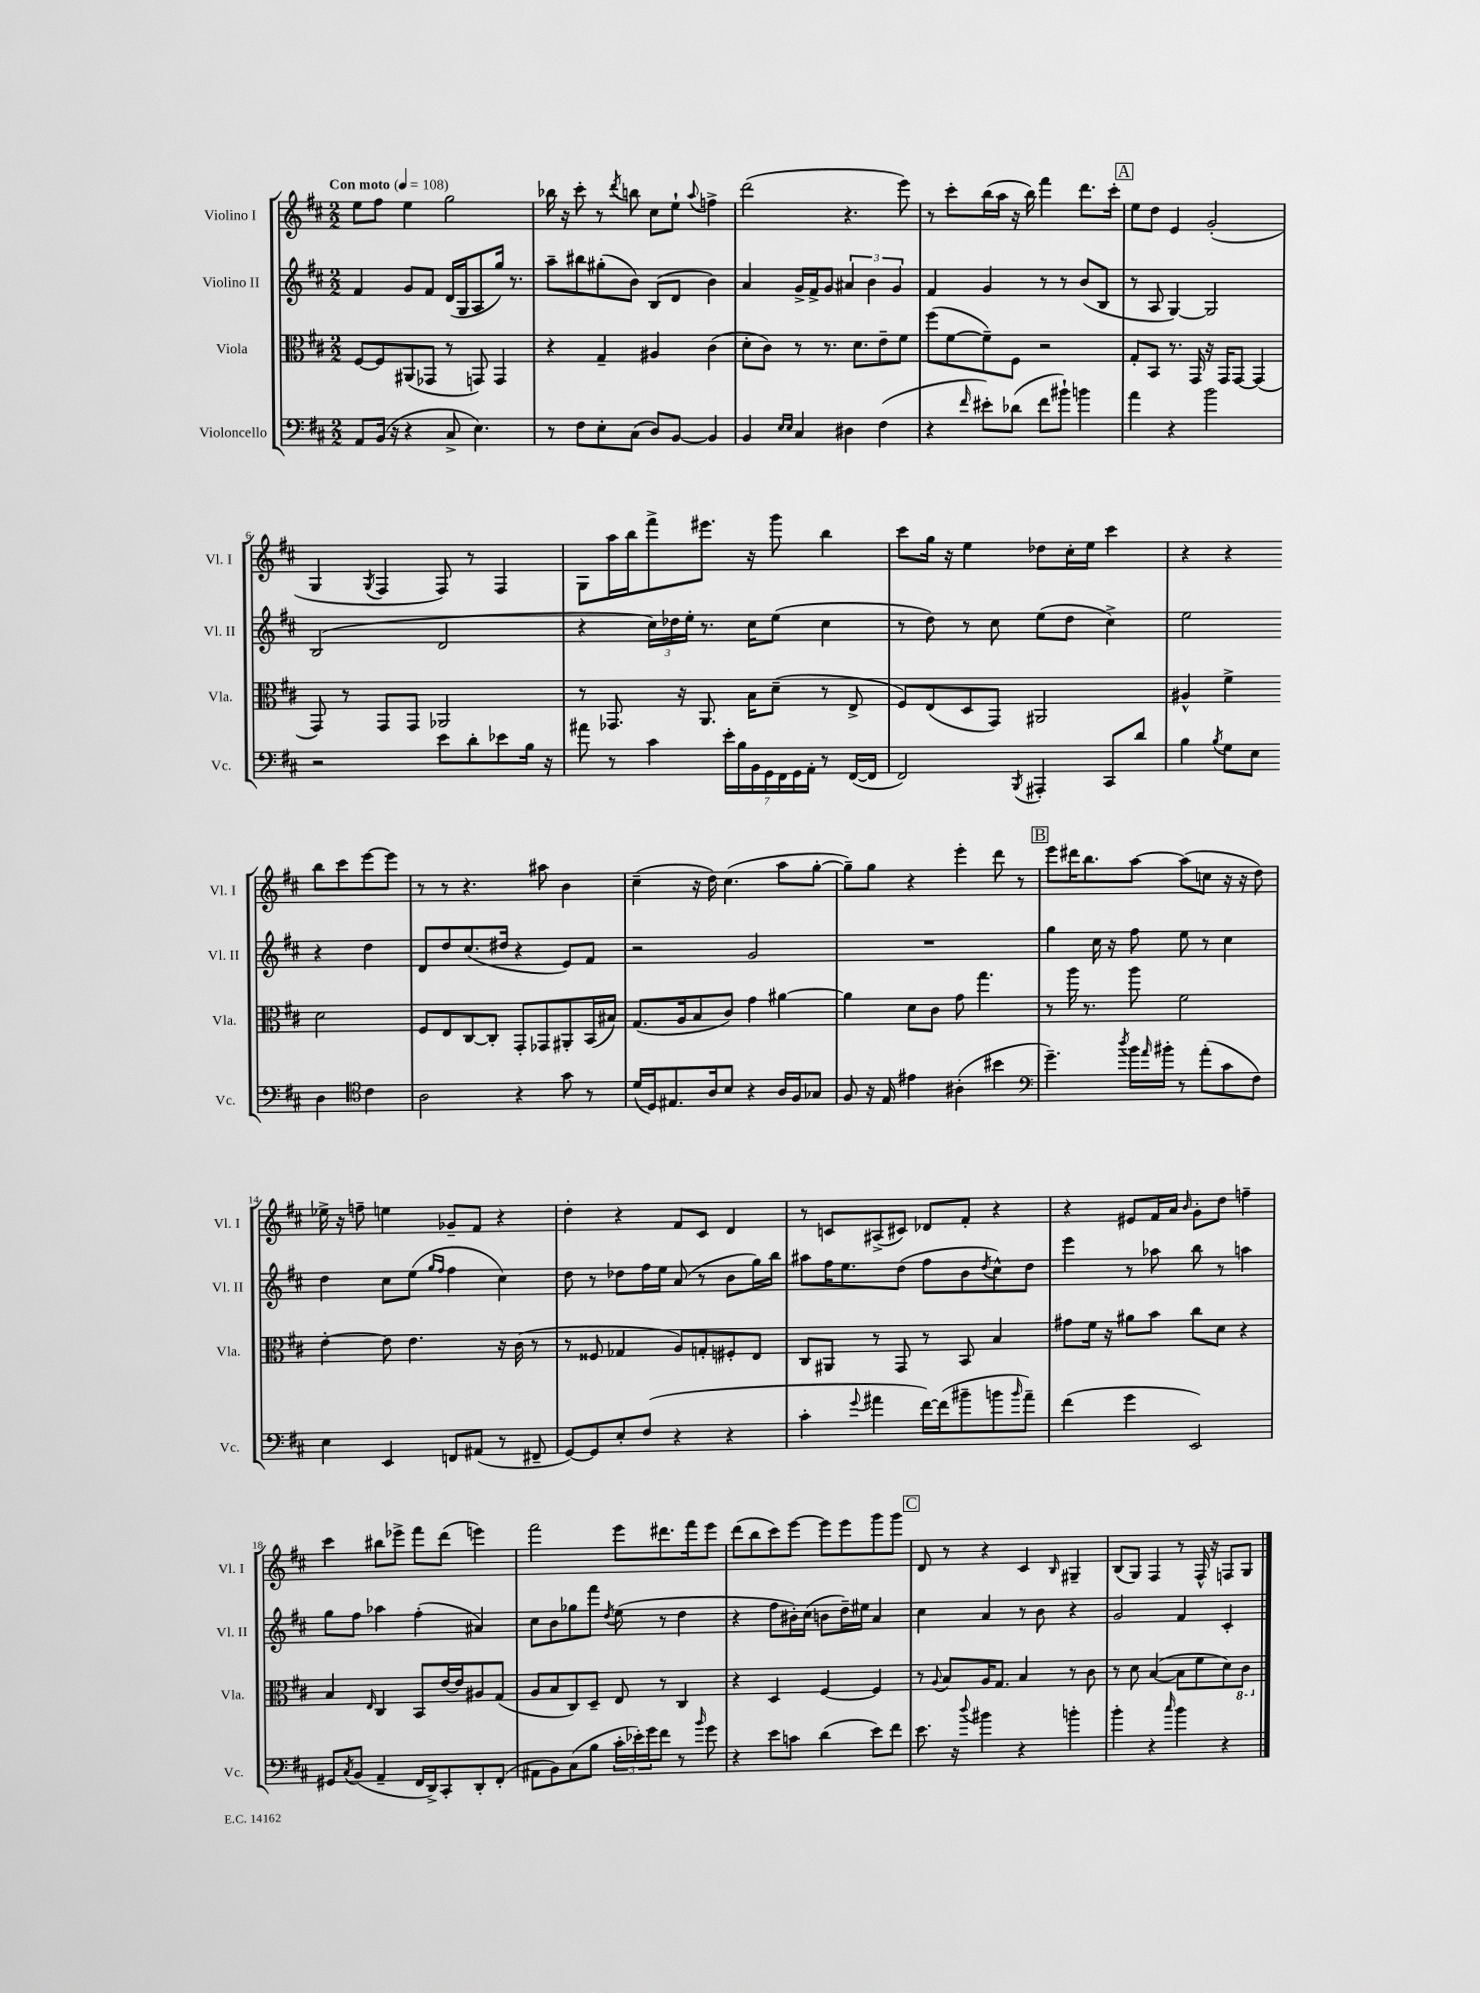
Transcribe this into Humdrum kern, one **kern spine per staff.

**kern	**kern	**kern	**kern
*staff4	*staff3	*staff2	*staff1
*clefF4	*clefC3	*clefG2	*clefG2
*k[f#c#]	*k[f#c#]	*k[f#c#]	*k[f#c#]
*M2/2	*M2/2	*M2/2	*M2/2
*MM108	*MM108	*MM108	*MM108
8AA	[8F#	4f#	8ee
(16BB	8F#]	.	8ff#
16r	.	.	.
4r	(8AA#	8g	4ee
.	8GG-	8f#	.
8C#^	8r	(16d	2gg
.	.	16G	.
4.E)	8GG)	8A	.
.	4GG	16gg)	.
.	.	8.r	.
=	=	=	=
8r	4r	8aa~	16bb-
.	.	.	16r
8F#	.	8bb#	8ccc#'
8E'	4G~	(8gg#'	8r
.	.	.	8qddd
(8C#	.	8b)	8bb
8D)	4A#	(8B	8cc#
[8BB	.	8d	8ee`
.	.	.	8qqaa
4BB]	(4c#	4b)	4ff^
=	=	=	=
4BB	8d'	4a	(2ddd
.	8c#)	.	.
16qqE	.	.	.
16qqE	.	.	.
4C#	8r	16g^	.
.	.	16f#^	.
.	8.r	8g	.
4D#	.	6a#	4.r
.	8.d	.	.
.	.	6b	.
(4F#	8e~	.	.
.	.	6g	.
.	8f#	.	8eee)
=	=	=	=
4r	(8ff#	4f#	8r
.	[8f#	.	8ccc#'
16qqf#	.	.	.
8e#')	8f#~])	4g	(16bb
.	.	.	16aa
(8d-	8F#	.	16r
.	.	.	16bb)
8f#	2r	8r	4fff#
8b#`)	.	8r	.
4b	.	(8b	8.ddd
.	.	8B	.
.	.	.	16ccc#'
=	=	=	=
4a	8G'	8r	8ee
.	8BB	8A	8dd
4r	8.r	[4G)	4e
.	16GG	.	.
2b	16r	2G]	(2g'
.	16GG	.	.
.	[8GG	.	.
.	(4GG]	.	.
=	=	=	=
2r	8GG)	(2B	4G
.	8r	.	.
.	.	.	8qG
.	8GG	.	4F#
.	8GG	.	.
8e	2AA-	2d	8F#)
8d'	.	.	8r
8e-	.	.	4F#
16B	.	.	.
16r	.	.	.
=	=	=	=
8a#	8r	4r	8G
8r	8.GG-	.	16aa
.	.	.	16bb
4c#	.	24cc#)	8fff#^
.	.	24dd-	.
.	16r	.	.
.	.	24ee'	.
.	8.AA	8.r	8.eee#
28e'	.	.	.
28B	.	.	.
.	16B	16cc#	16r
28BB	.	.	.
28GG	.	.	.
.	(8d~	(8ee	8ggg
28FF#	.	.	.
28GG	.	.	.
28AA'	.	.	.
8r	8r	4cc#	4bb
([16FF#	8E^	.	.
16FF#]	.	.	.
=	=	=	=
2FF#)	8F#)	8r	8ccc#
.	(8E	8dd)	16gg
.	.	.	16r
.	8D	8r	4ee
.	8GG)	8cc#	.
8qBBB	.	.	.
4AAA#'	2AA#	(8ee	8dd-
.	.	8dd	16cc#'
.	.	.	16ee
8CC#	.	4cc#^)	4ccc#
8d	.	.	.
=	=	=	=
4B	4A#^^	2ee	4r
8qB	.	.	.
8G	4f#^	.	4r
8E	.	.	.
4D	2d	4r	8bb
.	.	.	8ccc#
*clefC4	*	*	*
4c#	.	4dd	[8eee
.	.	.	8eee]
=	=	=	=
2A	8F#	8d	8r
.	8E	8dd	8r
.	[8C#	(8.cc#	4.r
.	8C#']	.	.
.	.	16dd#	.
4r	8GG'	4r	.
.	8GG-	.	8aa#
8g	8AA#'	8e)	4b
8r	(16BB	8f#	.
.	16B#)	.	.
=	=	=	=
(16d	(8.G	2r	(4cc#~
16D)	.	.	.
8.E#	.	.	.
.	16A	.	.
.	8B	.	16r
16A	.	.	16dd)
8B	8c#)	.	(4.cc#
4r	4g	2g	.
16A	[4a#	.	8aa
16F#	.	.	.
8G-	.	.	[8gg'
=	=	=	=
8F#	4a#]	1r	8gg~])
16r	.	.	8gg
16E	.	.	.
4e#	8d	.	4r
.	8c#	.	.
(4A#'	8g	.	4eee'
.	4.gg	.	.
4b#	.	.	8ddd
.	.	.	8r
=	=	=	=
*clefF4	*	*	*
4.g~)	8r	4gg	8eee
.	16aa	.	16ddd#
.	8.r	.	8.bb
.	.	16cc#	.
.	.	16r	.
8qdd	.	.	.
16b	8aa	8ff#	[8aa
16qqa	.	.	.
16b#'	.	.	.
8r	2f#	8ee	(8aa]
(8a'	.	8r	8cc
8c#	.	4cc#	16r
.	.	.	16r
8F#)	.	.	8dd)
=	=	=	=
4E	[4e'	4dd	16ee-^
.	.	.	16r
.	.	.	8ff~
4EE	8e]	8cc#	4ee
.	4.e	(8ee	.
.	.	16qqgg	.
.	.	16qqff#	.
8FF	.	4ff#	8g-~
(8AA#	.	.	8f#
8r	16r	4cc#)	4r
.	(16c#	.	.
8FF#~	8r	.	.
=	=	=	=
[8GG)	8r	8dd	4dd'
8GG]	8F##	8r	.
8E'	4G-	8dd-	4r
(8F#	.	16ff#	.
.	.	16ee	.
4r	8A)	(8a	8f#
.	8G'	8r	8c#
4r	8F#'	8b	4d
.	8E	16gg)	.
.	.	16bb	.
=	=	=	=
4c#'	8C#	8aa#	8r
.	8AA#	16ff#	8c
.	.	8.ee	.
8qqg	.	.	.
4a#	8r	.	(8A#^
.	8GG	(8dd	8c#)
[16f#)	8r	8ff#	8d-
(16f#]	.	.	.
8b#~	8BB	8b	8f#'
.	.	8qdd	.
8b	4B	8cc#^^)	4r
16qqb	.	.	.
8a#~)	.	8dd	.
=	=	=	=
(4f#	8g#	4eee	4r
.	16f#	.	.
.	16r	.	.
4g	8a#	8r	8e#
.	8b	8aa-	16f#
.	.	.	16a
.	.	.	16qqb
2EE)	8cc#	8bb	8g'
.	8d	8r	8dd
.	4r	4aa	4ff~
=	=	=	=
8GG#	4B	8gg	4ccc#
8qC#	.	.	.
(8BB	.	8ff#	.
.	16qqE	.	.
4AA~	4C#	4aa-	8bb#
.	.	.	8eee-^
16FF#	8BB	(4ff#'	8fff#
16DD^)	.	.	.
8CC#'	[16e	.	(8ddd
.	16e]	.	.
8DD'	8A#	4a#)	4eee)
(8FF#'	(8G	.	.
=	=	=	=
8AA#	8A	8cc#	2fff#
8BB)	8B	8b	.
(8C#	8C#)	8gg-	.
8B	8D~	8fff#	.
.	.	8qdd	.
24c#'	8E	(8ee	8eee
24e-')	.	.	.
24g	.	.	.
8f#	8r	8r	8.ddd#
8r	4C#	4dd	.
.	.	.	16fff#
16qqb	.	.	.
8g	.	.	8eee
=	=	=	=
4r	4r	4r	(8ddd
.	.	.	8bb
8e	4D	8ff#	8ccc#)
8c	.	16b#')	[8eee
.	.	(16cc#	.
(4d	[4F#	8b	8eee]
.	.	16dd~)	8eee
.	.	16ee#	.
8e)	4F#]	4a	8ggg
8f#	.	.	8ggg
=	=	=	=
8.e	8r	4cc#	8d
.	8qqA	.	.
.	8B	.	8r
16r	.	.	.
8qqdd	.	.	.
4b#	16A	4a	4r
.	8.G	.	.
4r	4B	8r	4c#
.	.	8b	.
.	.	.	16qqB
4b'	8r	4r	4G#~
.	8c#	.	.
=	=	=	=
4b'	8r	2g	(8B
.	8d	.	8G)
4r	([4B	.	4F#
16qqcc#	.	.	.
4b	8B]	4f#	8r
.	8f#	.	16F#^^
.	.	.	16r
4r	8d)	4c#'	8F
.	8C#	.	8G
==	==	==	==
*-	*-	*-	*-
